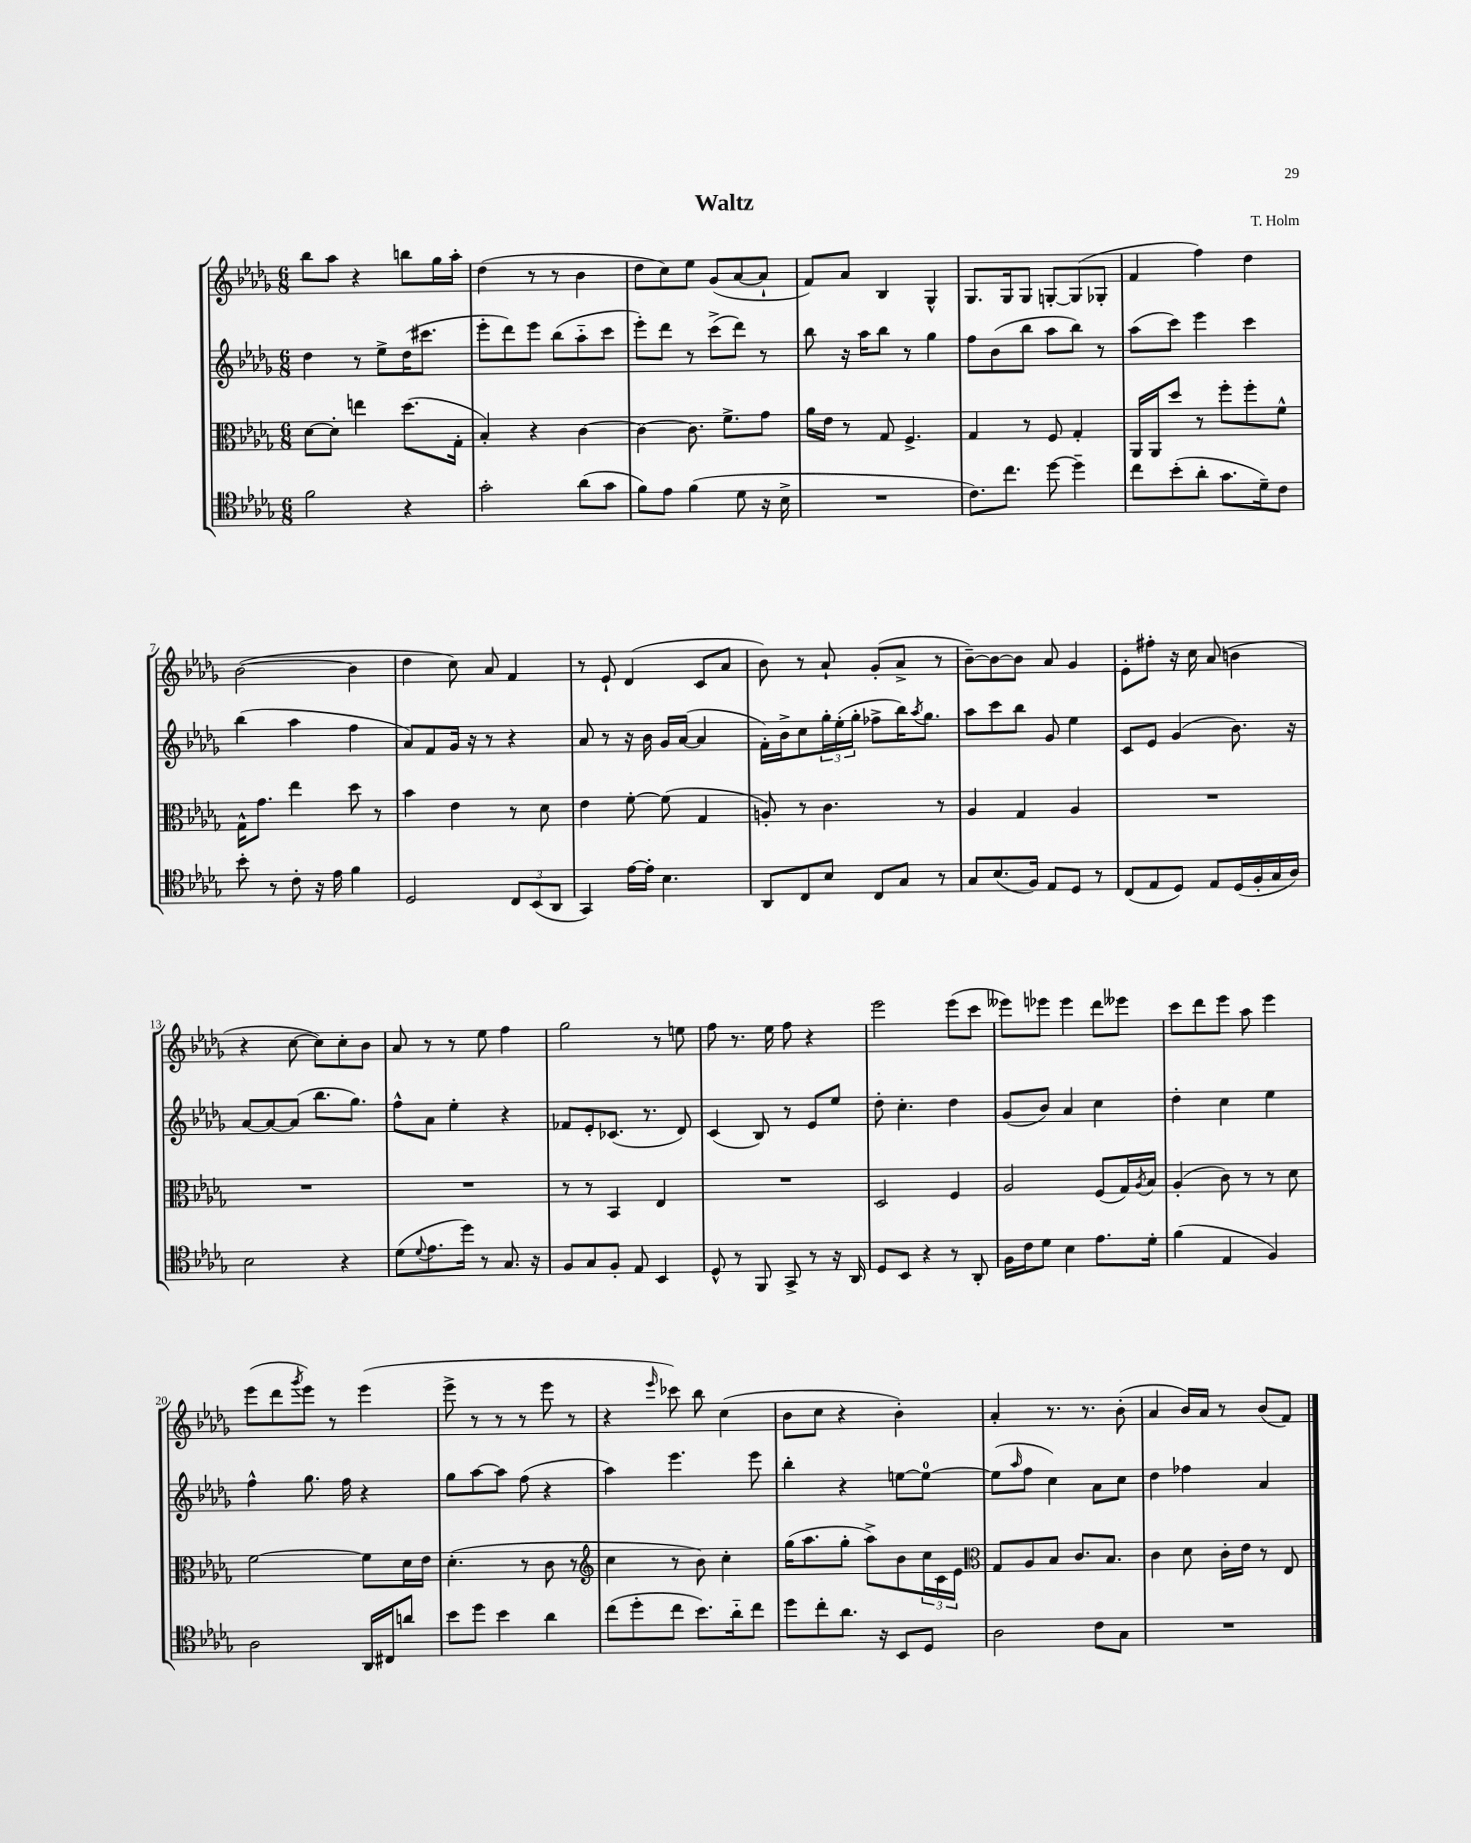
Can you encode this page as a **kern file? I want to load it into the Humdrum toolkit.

**kern	**kern	**kern	**kern
*part4	*part3	*part2	*part1
*staff4	*staff3	*staff2	*staff1
*clefC4	*clefC3	*clefG2	*clefG2
*k[b-e-a-d-g-]	*k[b-e-a-d-g-]	*k[b-e-a-d-g-]	*k[b-e-a-d-g-]
*M6/8	*M6/8	*M6/8	*M6/8
=1	=1	=1	=1
2f\	[8d-\L	4dd-\	8bb-\L
.	8d-'\J]	.	8aa-\J
.	4een\	8r	4r
.	.	8ee-^\L	.
4r	(8.dd-\L	(16dd-\K	8bbn\L
.	.	8.ccc#X\J	.
.	.	.	16gg-\L
.	16G-'\Jk	.	16aa-'\JJ
=2	=2	=2	=2
2g-'\	4B-'/)	8eee-'\L	(4dd-\
.	.	8ddd-\)	.
.	4r	8eee-\J	8r
.	.	(8bb-\L	8r
(8a-\L	[4c\	8aa-\	4b-\
8g-\J	.	8ccc\J	.
=3	=3	=3	=3
8f\L)	4c\_	8eee-'\L)	8dd-\L
8e-\J	.	8ddd-\J	8cc\)
(4f\	8.c\]	8r	8ee-\J
.	.	(8ccc^\L	(8g-/L
.	8.f^\L	.	.
8d-\	.	8ddd-\J)	[8a-/
16r	8g-\J	8r	8a-`/J]
16B-^\	.	.	.
=4	=4	=4	=4
2.r	16a-\LL	8bb-\	8f/L)
.	16e-\JJ	.	.
.	8r	16r	8a-/J
.	.	16aa-\KL	.
.	8G-/	8bb-\J	4B-/
.	4.F^/	8r	.
.	.	4gg-\	4G-^^/
=5	=5	=5	=5
8.c\L)	4G-/	8ff\L	8.G-/L
.	.	(8b-\	.
8.cc\J	.	.	16G-/k
.	8r	8bb-\J	8G-/J
[8dd-\	8F/	8aa-\L	[8Gn'/L
4dd-~\]	4G-'/	8bb-\J)	(8G/]
.	.	8r	8G-X'/J
=6	=6	=6	=6
8cc\L	16AA-/LL	(8aa-\L	4f/
.	16AA-/J	.	.
(8b-'\	8dd-/J	8ccc\J)	.
8a-'\J	8r	4eee-\	4ff\)
8.g-\L	8ff'\L	.	.
.	8ff'\	4ccc\	4dd-\
16d-~\k)	.	.	.
8c\J	8f^^\J	.	.
!!LO:LB:g=z
=7	=7	=7	=7
8b-'\	16G-^^\KL	(4bb-\	([2b-\
.	8.g-\J	.	.
8r	.	.	.
8c'\	4ee-\	4aa-\	.
16r	.	.	.
16e-\	.	.	.
4f\	8dd-\	4ff\	4b-\]
.	8r	.	.
=8	=8	=8	=8
2D-/	4b-\	8a-/L)	4dd-\
.	.	8f/	.
.	4e-\	16g-/Jk	8cc\)
.	.	16r	.
.	.	8r	8a-/
12C/L	8r	4r	4f/
(12BB-/	.	.	.
.	8d-\	.	.
12AA-/J	.	.	.
=9	=9	=9	=9
4GG-/)	4e-\	8a-/	8r
.	.	8r	8e-`/
[16e-\LL	[8f'\	16r	(4d-/
16e-'\JJ]	.	16b-\	.
4.B-\	(8f\]	16g-/LL	.
.	.	([16a-/JJ	.
.	4G-/	4a-/]	8c/L
.	.	.	8a-/J
=10	=10	=10	=10
8AA-/L	8An'/)	16f'\LL)	8b-\)
.	.	16b-^\J	.
8C/	8r	8cc\	8r
8B-/J	4.c\	24gg-'\L	8a-`/
.	.	(24ee-'\	.
.	.	24gg-'\JJ	.
8C/L	.	8ff-X^\L	(8g-'/L
8G-/J	.	16bb-\K)	8a-^/J
.	.	8qaa-/	.
.	.	8.gg-\J	.
8r	8r	.	8r
=11	=11	=11	=11
8G-/L	4A-/	8aa-\L	[8b-~\L)
(8.B-/	.	8ccc\	8b-\_
.	4G-/	8bb-\J	8b-\J]
16F/Jk)	.	.	.
8E-/L	.	8g-/	8a-/
8D-/J	4A-/	4ee-\	4g-/
8r	.	.	.
=12	=12	=12	=12
(8C/L	2.r	8c/L	8e-'\L
8E-/	.	8e-/J	8ff#X'\J
8D-/J)	.	(4g-/	16r
.	.	.	16cc\
8E-/L	.	.	(8a-/
(16D-/L	.	8.b-\)	4bn\
16F'/	.	.	.
16G-/	.	.	.
16A-/JJ)	.	16r	.
!!LO:LB:g=z
=13	=13	=13	=13
2B-\	2.r	[8a-/L	4r
.	.	8a-/_	.
.	.	(8a-/J]	[8cc\
.	.	8.bb-\L	8cc\L])
4r	.	.	8cc'\
.	.	8.gg-\J)	.
.	.	.	8b-\J
=14	=14	=14	=14
(8d-\L	2.r	8ff^^\L	8a-/
8qqd-/	.	.	.
8.e-\	.	8a-\J	8r
.	.	4ee-'\	8r
16dd-\Jk)	.	.	.
8r	.	.	8ee-\
8.G-/	.	4r	4ff\
16r	.	.	.
=15	=15	=15	=15
8F/L	8r	8f-X/L	2gg-\
8G-/	8r	8e-'/	.
8F'/J	4BB-/	(8.c-X/J	.
8E-/	.	.	.
.	.	8.r	.
4BB-/	4E-/	.	8r
.	.	8d-/)	8een\
=16	=16	=16	=16
8D-^^/	2.r	(4c/	8ff\
8r	.	.	8.r
8FF/	.	8B-/)	.
.	.	.	16ee-\
8GG-^/	.	8r	8ff\
8r	.	8e-/L	4r
16r	.	8ee-/J	.
16AA-/	.	.	.
=17	=17	=17	=17
8D-/L	2D-/	8dd-'\	2eee-\
8BB-/J	.	4.cc'\	.
4r	.	.	.
8r	4F/	4dd-\	(8eee-\L
8AA-'/	.	.	8ccc\J
=18	=18	=18	=18
16F\LL	2A-/	(8g-/L	8eee--X\L)
16c\J	.	.	.
8d-\J	.	8b-/J)	8eee-X\J
4B-\	.	4a-/	4eee-\
8.e-\L	(8F/L	4cc\	8ddd-\L
.	16G-/L)	.	8eee--X\J
.	8qA-/	.	.
16d-'\Jk	16B-/JJ	.	.
=19	=19	=19	=19
(4f\	(4A-'/	4dd-'\	8ccc\L
.	.	.	8ddd-\
4E-/	8c\)	4cc\	8eee-\J
.	8r	.	8aa-\
4F/)	8r	4ee-\	4eee-\
.	8d-\	.	.
!!LO:LB:g=z
=20	=20	=20	=20
2A-\	[2f\	4ff^^\	(8eee-\L
.	.	.	8ddd-\
.	.	.	8qggg-/
.	.	8.gg-\	8eee-\J)
.	.	.	8r
.	.	16ff\	.
16AA-/LL	8f\L]	4r	(4eee-\
16C#X/J	.	.	.
8an/J	16d-\L	.	.
.	16e-\JJ	.	.
=21	=21	=21	=21
8b-\L	(4.d-'\	8gg-\L	8eee-^\
8dd-\J	.	[8aa-\	8r
4b-\	.	8aa-\J]	8r
.	8r	(8ff\	8r
4a-\	8c\	4r	8eee-\
.	8r	.	8r
=22	=22	=22	=22
*	*clefG2	*	*
(8cc\L	4cc\	4aa-\)	4r
8dd-'\	.	.	.
.	.	.	16qqeee-/
8cc\J	8r	4.eee-\	8ccc-X\)
8.b-\L)	8b-\)	.	8bb-\
.	4cc'\	.	(4cc\
16a-\k	.	.	.
8cc\J	.	8eee-\	.
=23	=23	=23	=23
8dd-\L	(16gg-\KL	4bb-'\	8b-\L
.	8.aa-\	.	.
8cc'\	.	.	8cc\J
8.a-\J	8gg-'\J	4r	4r
.	8aa-^\L)	.	.
16r	.	.	.
8BB-/L	8b-\	[8een\L	4b-'\)
8D-/J	24cc\L	8ee\J_	.
.	24c\	.	.
.	24e-\JJ	.	.
=24	=24	=24	=24
*	*clefC3	*	*
2A-\	8G-/L	(8ee\L]	4a-'/
.	.	16qqaa-/	.
.	8A-/	8ff\J	.
.	8B-/J	4cc\)	8.r
.	8.c/L	.	.
.	.	.	8.r
8c\L	.	8a-\L	.
.	8.B-/J	.	.
8G-\J	.	8cc\J	(8b-'\
=25	=25	=25	=25
2.r	4c\	4dd-\	4a-/
.	8d-\	4ff-X\	16b-/LL)
.	.	.	16a-/JJ
.	16c'\LL	.	8r
.	16e-\JJ	.	.
.	8r	4a-/	(8b-/L
.	8E-/	.	8f/J)
==	==	==	==
*-	*-	*-	*-
